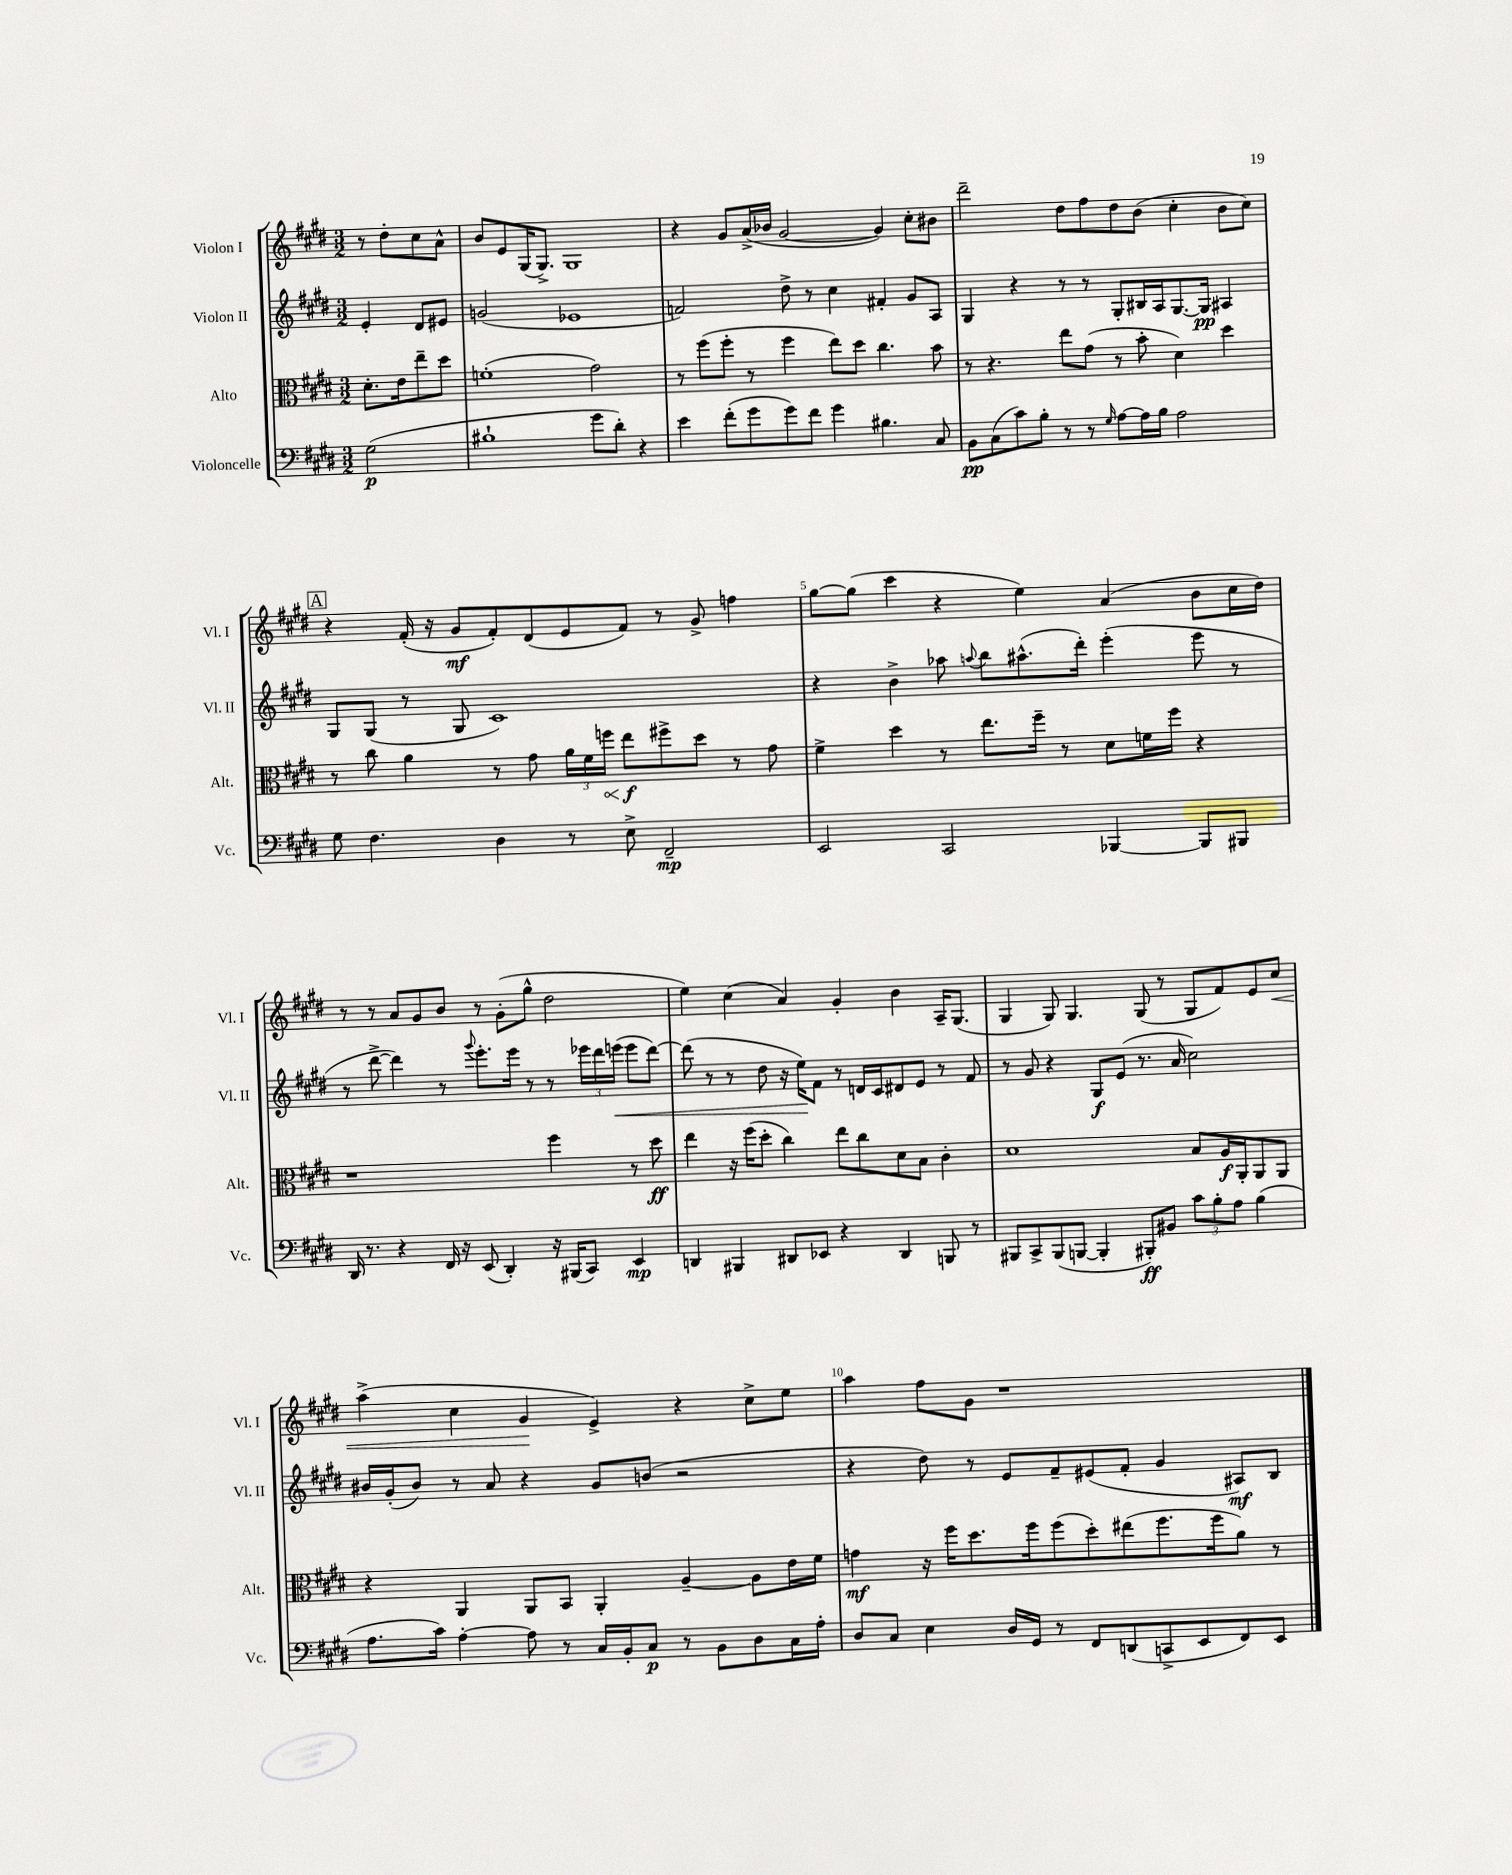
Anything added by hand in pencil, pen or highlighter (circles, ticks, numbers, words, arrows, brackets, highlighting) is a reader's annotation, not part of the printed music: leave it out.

**kern	**dynam	**kern	**dynam	**kern	**dynam	**kern	**dynam
*part4	*part4	*part3	*part3	*part2	*part2	*part1	*part1
*staff4	*staff4	*staff3	*staff3	*staff2	*staff2	*staff1	*staff1
*I"Violoncelle	*	*I"Alto	*	*I"Violon II	*	*I"Violon I	*
*I'Vc.	*	*I'Alt.	*	*I'Vl. II	*	*I'Vl. I	*
*clefF4	*	*clefC3	*	*clefG2	*	*clefG2	*
*k[f#c#g#d#]	*	*k[f#c#g#d#]	*	*k[f#c#g#d#]	*	*k[f#c#g#d#]	*
*M3/2	*	*M3/2	*	*M3/2	*	*M3/2	*
=	=	=	=	=	=	=	=
(2G#\	p	8.d#'\L	.	4e'/	.	8r	.
.	.	.	.	.	.	8dd#'\L	.
.	.	16e\k	.	.	.	.	.
.	.	8ee~\	.	8d#/L	.	8cc#\	.
.	.	8dd#\J	.	8e#X/J	.	8a^^\J	.
=1	=1	=1	=1	=1	=1	=1	=1
1B#X`	.	(1fn'	.	(2gn/	.	8b/L	.
.	.	.	.	.	.	8e/	.
.	.	.	.	.	.	(16G#/K	.
.	.	.	.	.	.	8.G#^/J)	.
.	.	.	.	1e-X	.	1G#	.
8g#\L	.	2g#\)	.	.	.	.	.
8d#'\J)	.	.	.	.	.	.	.
4r	.	.	.	.	.	.	.
=2	=2	=2	=2	=2	=2	=2	=2
4e\	.	8r	.	2fn/)	.	4r	.
.	.	(8ff#\L	.	.	.	.	.
(8f#'\L	.	8ff#'\J	.	.	.	8g#/L	.
8g#\	.	8r	.	.	.	(16a^/L	.
.	.	.	.	.	.	16b-X/JJ	.
8g#\)	.	4ff#\	.	8dd#^\	.	[2g#/	.
8f#\J	.	.	.	8r	.	.	.
4g#\	.	8ee\L)	.	4cc#\	.	.	.
.	.	8dd#\J	.	.	.	.	.
4.B#X\	.	4.cc#\	.	4f#X'/	.	4g#/])	.
.	.	.	.	8g#/L	.	8cc#'\L	.
8C#/	.	8b\	.	8A/J	.	8b#X\J	.
=3	=3	=3	=3	=3	=3	=3	=3
8BB\L	pp	8r	.	4G#/	.	2ddd#~\	.
(8C#\	.	4.r	.	.	.	.	.
8c#\)	.	.	.	4r	.	.	.
8B'\J	.	.	.	.	.	.	.
8r	.	8ee\L	.	8r	.	8dd#\L	.
8r	.	(8g#\J	.	8r	.	8ff#\	.
16qqG#/	.	.	.	.	.	.	.
[8A\L	.	8r	.	8G#'/L	.	8dd#\	.
16A\L]	.	8b'\	.	16B#X/L	.	(8b\J	.
16B\JJ	.	.	.	16A/J	.	.	.
2A\	.	4d#\)	.	[8.G#/	.	4cc#'\	.
.	.	.	.	16G#/Jk]	pp	.	.
.	.	4dd#\	.	4A#X/	.	8b\L	.
.	.	.	.	.	.	8cc#\J)	.
!!LO:LB:g=z
!!LO:REH:place=s1:t=A
=4	=4	=4	=4	=4	=4	=4	=4
8G#\	.	8r	.	8G#/L	.	4r	.
4.F#\	.	8cc#\	.	(8G#/J	.	.	.
.	.	4a\	.	8r	.	(16f#'/	.
.	.	.	.	.	.	16r	.
.	.	.	.	8G#/	.	8g#/L	mf
4D#\	.	8r	.	1c#)	.	8f#'/)	.
.	.	8g#\	.	.	.	(8d#/	.
8r	.	24a\LL	.	.	.	8e/	.
.	.	24f#\	.	.	.	.	.
!	!	!	!LO:HP:b	!	!	!	!
.	.	24ffn\JJ	<	.	.	.	.
8E^\	.	8ee\L	f	.	.	8f#/J)	.
2FF#~/	mp	8ff#X^\	[	.	.	8r	.
.	.	8dd#\J	.	.	.	8g#^/	.
.	.	8r	.	.	.	4ffn\	.
.	.	8g#\	.	.	.	.	.
=5	=5	=5	=5	=5	=5	=5	=5
2EE/	.	4f#^\	.	4r	.	[8gg#\L	.
.	.	.	.	.	.	(8gg#\J]	.
.	.	4dd#\	.	4b^\	.	4ccc#\	.
2CC#/	.	8r	.	8aa-X\	.	4r	.
.	.	.	.	8qqaan/	.	.	.
.	.	8.ee\L	.	8bb\L	.	.	.
.	.	.	.	(8.aa#X^^\	.	4ee\)	.
.	.	16ff#~\Jk	.	.	.	.	.
.	.	8r	.	.	.	.	.
.	.	.	.	16ddd#'\Jk)	.	.	.
[4BBB-X/	.	8d#\L	.	(4eee'\	.	(4a/	.
.	.	16fn\L	.	.	.	.	.
.	.	16ff#\JJ	.	.	.	.	.
8BBB-/L]	.	4r	.	8eee\	.	8b\L	.
8BBB#X/J	.	.	.	8r	.	16cc#\L	.
.	.	.	.	.	.	16dd#\JJ)	.
!!LO:LB:g=z
=6	=6	=6	=6	=6	=6	=6	=6
16DD#/	.	1r	.	8r	.	8r	.
8.r	.	.	.	.	.	.	.
.	.	.	.	[8ddd#^\	.	8r	.
4r	.	.	.	4ddd#\])	.	8a/L	.
.	.	.	.	.	.	8g#/	.
16FF#/	.	.	.	8r	.	8b/J	.
16r	.	.	.	.	.	.	.
.	.	.	.	8qqggg#/	.	.	.
(8EE/	.	.	.	8.eee'\L	.	8r	.
4DD#'/)	.	.	.	.	.	(8g#'\L	.
.	.	.	.	16eee\Jk	.	.	.
.	.	.	.	8r	.	8gg#^^\J	.
16r	.	4ff#\	.	8r	.	2dd#\	.
(16BBB#X/KL	.	.	.	.	.	.	.
8CC#/J)	.	.	.	24eee-X\LL	.	.	.
.	.	.	.	24ddd#\	.	.	.
!	!	!	!	!	!LO:HP:b	!	!
.	.	.	.	(24eeen\JJ	<	.	.
4EE/	mp	8r	.	8eee\L	.	.	.
.	.	8dd#\	ff	[8ddd#\J)	.	.	.
=7	=7	=7	=7	=7	=7	=7	=7
4DDn/	.	4ee\	.	(8ddd#\]	.	4ee\)	.
.	.	.	.	8r	.	.	.
4BBB#X/	.	16r	.	8r	.	(4cc#\	.
.	.	(16ff#\KL	.	.	.	.	.
.	.	8dd#'\J	.	8dd#\	.	.	.
8DD#X/L	.	4cc#\)	.	16r	.	4a/)	.
.	.	.	.	16ee\KL)	.	.	.
8EE-X/J	.	.	.	8f#\J	[	.	.
4r	.	8ee\L	.	8r	.	4g#'/	.
.	.	8cc#\	.	16dn/LL	.	.	.
.	.	.	.	16c#/J	.	.	.
4DD#/	.	8d#\	.	8d#X/	.	4b\	.
.	.	8B\J	.	8e/J	.	.	.
8BBBn/	.	4c#'\	.	8r	.	16A~/KL	.
.	.	.	.	.	.	(8.G#/J	.
8r	.	.	.	8f#/	.	.	.
=8	=8	=8	=8	=8	=8	=8	=8
8BBB#X/L	.	1d#	.	8r	.	4G#/	.
8CC#^/	.	.	.	8g#/	.	.	.
(8BBB#/	.	.	.	4r	.	8G#/)	.
[8BBBn/J	.	.	.	.	.	4.G#/	.
4BBB'/]	.	.	.	8G#/L	f	.	.
.	.	.	.	(8e/J	.	.	.
8BBB#X'/L)	ff	.	.	8.r	.	(8G#/	.
8BB#X/J	.	.	.	.	.	8r	.
.	.	.	.	16a/	.	.	.
12c#\L	.	8B/L	.	2cc#\)	.	8G#/L	.
12B'\	.	.	.	.	.	.	.
.	.	16A/L	f	.	.	8f#/)	.
12A\J	.	.	.	.	.	.	.
.	.	16AA'/J	.	.	.	.	.
(4B\	.	8AA/	.	.	.	8e/	.
!	!	!	!	!	!	!	!LO:HP:b
.	.	8AA/J	.	.	.	8cc#/J	<
!!LO:LB:g=z
=9	=9	=9	=9	=9	=9	=9	=9
8.A\L	.	4r	.	16b#X/LL	.	(4aa^\	.
.	.	.	.	(16g#'/J	.	.	.
.	.	.	.	8b#/J)	.	.	.
16c#\Jk)	.	.	.	.	.	.	.
[4A'\	.	4AA/	.	8r	.	4cc#\	.
.	.	.	.	8a/	.	.	.
8A\]	.	8AA/L	.	4r	.	4g#/	.
8r	.	8BB/J	.	.	.	.	.
16C#/LL	.	4AA'/	.	8g#/L	.	4e^/)	[
16BB'/J	.	.	.	.	.	.	.
8C#/J	p	.	.	(8bn/J	.	.	.
8r	.	[4A~/	.	2r	.	4r	.
8BB\L	.	.	.	.	.	.	.
8D#\	.	8A\L]	.	.	.	8cc#^\L	.
16C#\L	.	16e\L	.	.	.	8ee\J	.
16A'\JJ	.	16f#\JJ	.	.	.	.	.
=10	=10	=10	=10	=10	=10	=10	=10
8D#/L	.	4gn\	mf	4r	.	4aa\	.
8C#/J	.	.	.	.	.	.	.
4E\	.	16r	.	8dd#\)	.	8ff#\L	.
.	.	16ff#\KL	.	.	.	.	.
.	.	8.dd#\	.	8r	.	8g#\J	.
16D#/LL	.	.	.	8e/L	.	1r	.
16GG#/JJ	.	16ff#\k	.	.	.	.	.
8r	.	(8ff#\	.	8f#~/	.	.	.
8FF#/L	.	8dd#'\)	.	(8e#X/	.	.	.
(8DDn/	.	(8ee#X\	.	8f#'/J	.	.	.
8CCn^/	.	8.ff#\	.	4g#/	.	.	.
8EE/	.	.	.	.	.	.	.
.	.	16ff#\k	.	.	.	.	.
8FF#/)	.	8a\J)	.	8A#X/L)	mf	.	.
8EE/J	.	8r	.	8B/J	.	.	.
==	==	==	==	==	==	==	==
*-	*-	*-	*-	*-	*-	*-	*-
